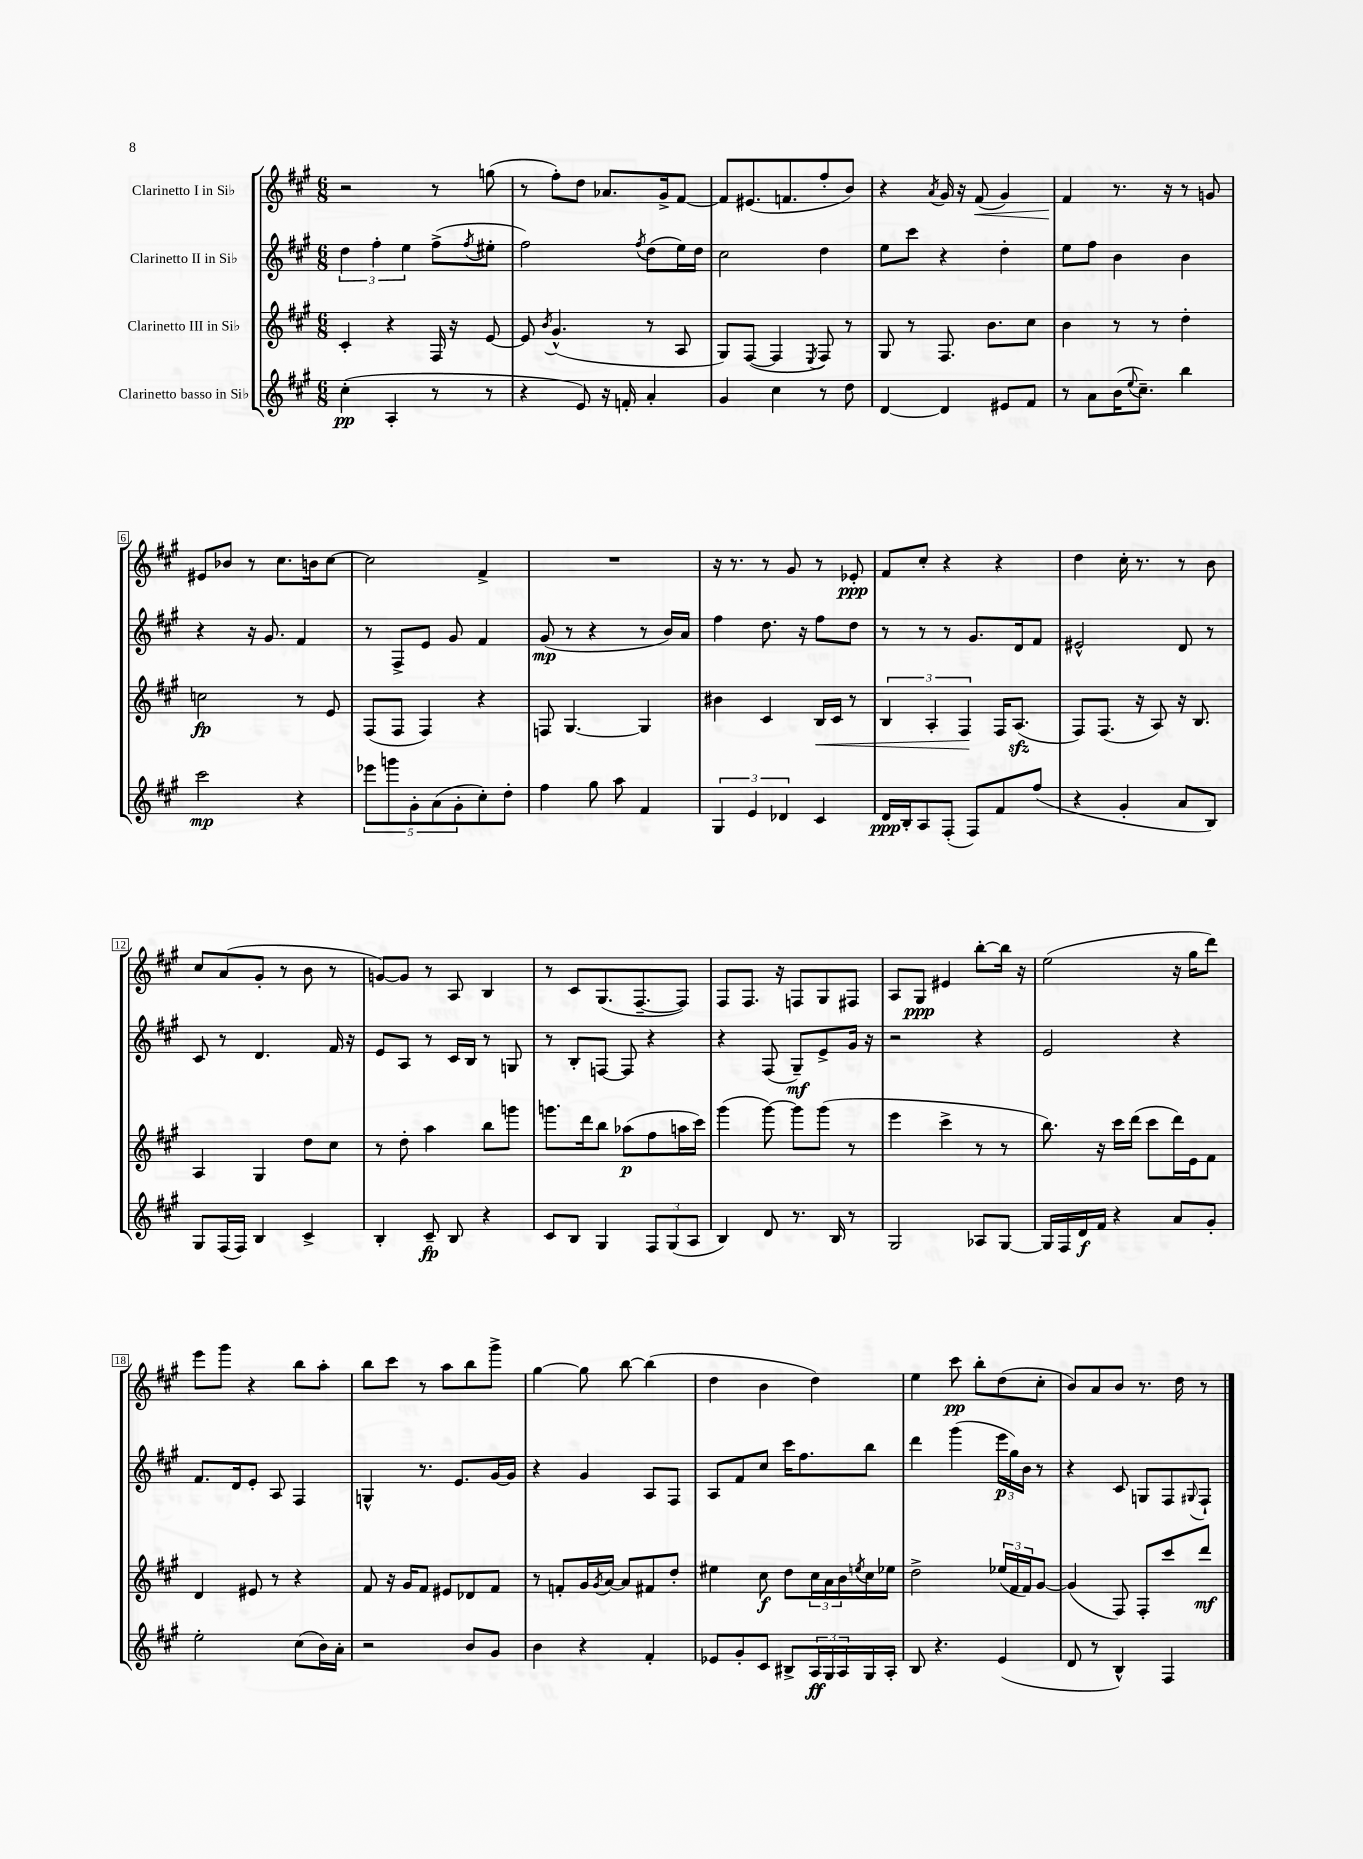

**kern	**dynam	**kern	**dynam	**kern	**dynam	**kern	**dynam
*part4	*part4	*part3	*part3	*part2	*part2	*part1	*part1
*staff4	*staff4	*staff3	*staff3	*staff2	*staff2	*staff1	*staff1
*I"Clarinetto basso in Si♭	*	*I"Clarinetto III in Si♭	*	*I"Clarinetto II in Si♭	*	*I"Clarinetto I in Si♭	*
*clefG2	*	*clefG2	*	*clefG2	*	*clefG2	*
*k[f#c#g#]	*	*k[f#c#g#]	*	*k[f#c#g#]	*	*k[f#c#g#]	*
*M6/8	*	*M6/8	*	*M6/8	*	*M6/8	*
=1	=1	=1	=1	=1	=1	=1	=1
(4cc#'\	pp	4c#'/	.	6dd\	.	2r	.
.	.	.	.	6ff#'\	.	.	.
4A'/	.	4r	.	.	.	.	.
.	.	.	.	6ee\	.	.	.
8r	.	16F#/	.	(8ff#^\L	.	8r	.
.	.	16r	.	.	.	.	.
.	.	.	.	8qff#/	.	.	.
8r	.	[8e/	.	8ee#X'\J	.	(8ggn\	.
=2	=2	=2	=2	=2	=2	=2	=2
4r	.	8e/]	.	2ff#\)	.	8r	.
.	.	8qb/	.	.	.	.	.
.	.	(4.g#^^/	.	.	.	8ff#'\L)	.
8e/)	.	.	.	.	.	8dd\J	.
16r	.	.	.	.	.	8.a-X/L	.
16fn'/	.	.	.	.	.	.	.
.	.	.	.	8qff#/	.	.	.
4a'/	.	8r	.	(8dd\L	.	.	.
.	.	.	.	.	.	16g#^/k	.
.	.	8A/	.	16ee\L)	.	[8f#/J	.
.	.	.	.	16dd\JJ	.	.	.
=3	=3	=3	=3	=3	=3	=3	=3
4g#/	.	8G#/L)	.	2cc#\	.	8f#/L]	.
.	.	([8F#/J	.	.	.	(8.e#X/	.
4cc#\	.	4F#/]	.	.	.	.	.
.	.	.	.	.	.	8.fn/	.
.	.	8qE/	.	.	.	.	.
8r	.	8F#/)	.	4dd\	.	8ff#'/	.
8dd\	.	8r	.	.	.	8b/J)	.
=4	=4	=4	=4	=4	=4	=4	=4
[4d/	.	8G#/	.	8ee\L	.	4r	.
.	.	8r	.	8ccc#\J	.	.	.
.	.	.	.	.	.	8qa/	.
4d/]	.	8.F#/	.	4r	.	16g#/	.
.	.	.	.	.	.	16r	.
!	!	!	!	!	!	!	!LO:HP:b
.	.	.	.	.	.	(8f#/	<
.	.	8.b\L	.	.	.	.	.
8e#X/L	.	.	.	4dd'\	.	4g#/)	.
8f#/J	.	8cc#\J	.	.	.	.	.
=5	=5	=5	=5	=5	=5	=5	=5
8r	.	4b\	.	8ee\L	.	4f#/	.
8a\L	.	.	.	8ff#\J	.	.	.
(16b\K	.	8r	.	4b\	.	8.r	[
8qqee/	.	.	.	.	.	.	.
8.cc#~\J)	.	.	.	.	.	.	.
.	.	8r	.	.	.	.	.
.	.	.	.	.	.	16r	.
4bb\	.	4dd'\	.	4b\	.	8r	.
.	.	.	.	.	.	8gn/	.
!!LO:LB:g=z
=6	=6	=6	=6	=6	=6	=6	=6
2ccc#\	mp	2ccn\	fp	4r	.	8e#X/L	.
.	.	.	.	.	.	8b-X/J	.
.	.	.	.	16r	.	8r	.
.	.	.	.	8.g#/	.	.	.
.	.	.	.	.	.	8.cc#\L	.
4r	.	8r	.	4f#/	.	.	.
.	.	.	.	.	.	16bn\k	.
.	.	8e/	.	.	.	[8cc#\J	.
=7	=7	=7	=7	=7	=7	=7	=7
10eee-X\L	.	(8F#/L	.	8r	.	2cc#\]	.
10gggn\	.	.	.	.	.	.	.
.	.	8F#/J	.	8F#^/L	.	.	.
10g#'\	.	.	.	.	.	.	.
.	.	4F#/)	.	8e/J	.	.	.
(10a\	.	.	.	.	.	.	.
.	.	.	.	8g#/	.	.	.
10g#'\	.	.	.	.	.	.	.
8cc#'\)	.	4r	.	4f#/	.	4f#^/	.
8dd'\J	.	.	.	.	.	.	.
=8	=8	=8	=8	=8	=8	=8	=8
4ff#\	.	8Fn/	.	(8g#/	mp	2.r	.
.	.	[4.G#/	.	8r	.	.	.
8gg#\	.	.	.	4r	.	.	.
8aa\	.	.	.	.	.	.	.
4f#/	.	4G#/]	.	8r	.	.	.
.	.	.	.	16b/LL)	.	.	.
.	.	.	.	16a/JJ	.	.	.
=9	=9	=9	=9	=9	=9	=9	=9
6G#/	.	4b#X\	.	4ff#\	.	16r	.
.	.	.	.	.	.	8.r	.
6e/	.	.	.	.	.	.	.
.	.	4c#/	.	8.dd\	.	8r	.
6d-X/	.	.	.	.	.	.	.
.	.	.	.	.	.	8g#/	.
.	.	.	.	16r	.	.	.
!	!	!	!LO:HP:b	!	!	!	!
4c#/	.	16B/LL	<	8ff#\L	.	8r	.
.	.	16c#/JJ	.	.	.	.	.
.	.	8r	.	8dd\J	.	8e-X'/	ppp
=10	=10	=10	=10	=10	=10	=10	=10
16d/LL	ppp	6B/	.	8r	.	8f#/L	.
16B'/J	.	.	.	.	.	.	.
8A/	.	.	.	8r	.	8cc#'/J	.
.	.	6A'/	.	.	.	.	.
(8F#'/J	.	.	.	8r	.	4r	.
.	.	6F#/	.	.	.	.	.
8F#/L)	.	.	.	8.g#/L	.	.	.
8f#/	.	16F#/KL	[	.	.	4r	.
.	.	(8.Azz/J	.	16d/k	.	.	.
(8ff#/J	.	.	.	8f#/J	.	.	.
=11	=11	=11	=11	=11	=11	=11	=11
4r	.	8F#/L)	.	2e#X^^/	.	4dd\	.
.	.	(8.F#/J	.	.	.	.	.
4g#'/	.	.	.	.	.	16cc#'\	.
.	.	16r	.	.	.	8.r	.
.	.	8A/)	.	.	.	.	.
8a/L	.	16r	.	8d/	.	8r	.
.	.	8.B/	.	.	.	.	.
8B/J)	.	.	.	8r	.	8b\	.
!!LO:LB:g=z
=12	=12	=12	=12	=12	=12	=12	=12
8G#/L	.	4A/	.	8c#/	.	8cc#/L	.
(16F#/L	.	.	.	8r	.	(8a/	.
16F#/JJ)	.	.	.	.	.	.	.
4B/	.	4G#/	.	4.d/	.	8g#'/J	.
.	.	.	.	.	.	8r	.
4c#^/	.	8dd\L	.	.	.	8b\	.
.	.	8cc#\J	.	16f#/	.	8r	.
.	.	.	.	16r	.	.	.
=13	=13	=13	=13	=13	=13	=13	=13
4B'/	.	8r	.	8e/L	.	[8gn/L)	.
.	.	8dd'\	.	8A/J	.	8g/J]	.
8c#~/	fp	4aa\	.	8r	.	8r	.
8B/	.	.	.	16c#/LL	.	8A/	.
.	.	.	.	16B/JJ	.	.	.
4r	.	8bb\L	.	8r	.	4B/	.
.	.	8gggn\J	.	8Gn/	.	.	.
=14	=14	=14	=14	=14	=14	=14	=14
8c#/L	.	8.gggn\L	.	8r	.	8r	.
8B/J	.	.	.	8B'/L	.	8c#/L	.
.	.	16ddd\k	.	.	.	.	.
4G#/	.	8bb\J	.	[8Fn/J	.	(8.G#/	.
.	.	(8aa-X\L	p	8F/]	.	.	.
.	.	.	.	.	.	[8.F#~/	.
12F#/L	.	8ff#\	.	4r	.	.	.
(12G#/	.	.	.	.	.	.	.
.	.	16aan\L	.	.	.	8F#/J])	.
12A/J	.	.	.	.	.	.	.
.	.	16ccc#\JJ)	.	.	.	.	.
=15	=15	=15	=15	=15	=15	=15	=15
4B/)	.	(4ggg#\	.	4r	.	8F#/L	.
.	.	.	.	.	.	8.F#/J	.
8d/	.	[8ggg#\)	.	(8F#/	.	.	.
.	.	.	.	.	.	16r	.
8.r	.	8ggg#\L]	.	8G#~/L)	mf	8Fn/L	.
.	.	(8ggg#\J	.	8e^/	.	8G#/	.
16B/	.	.	.	.	.	.	.
8r	.	8r	.	16g#/Jk	.	8F#X/J	.
.	.	.	.	16r	.	.	.
=16	=16	=16	=16	=16	=16	=16	=16
2G#/	.	4eee\	.	2r	.	8A/L	.
.	.	.	.	.	.	8G#/J	ppp
.	.	4ccc#^\	.	.	.	4e#X/	.
8A-X/L	.	8r	.	4r	.	[8bb'\L	.
[8G#/J	.	8r	.	.	.	16bb\Jk]	.
.	.	.	.	.	.	16r	.
=17	=17	=17	=17	=17	=17	=17	=17
16G#/LL]	.	8.bb\)	.	2e/	.	(2ee\	.
16F#/	.	.	.	.	.	.	.
16d/	f	.	.	.	.	.	.
16f#/JJ	.	16r	.	.	.	.	.
4r	.	16ccc#\LL	.	.	.	.	.
.	.	(16ddd\JJ	.	.	.	.	.
.	.	8ccc#\L	.	.	.	.	.
8a/L	.	16ddd\L)	.	4r	.	16r	.
.	.	16e\J	.	.	.	16gg#\KL	.
8g#'/J	.	8f#\J	.	.	.	8ddd\J)	.
!!LO:LB:g=z
=18	=18	=18	=18	=18	=18	=18	=18
2ee'\	.	4d/	.	8.f#/L	.	8eee\L	.
.	.	.	.	.	.	8ggg#\J	.
.	.	.	.	16d/k	.	.	.
.	.	8e#X/	.	8e'/J	.	4r	.
.	.	8r	.	8A/	.	.	.
(8cc#\L	.	4r	.	4F#/	.	8bb\L	.
16b\L)	.	.	.	.	.	8aa'\J	.
16a'\JJ	.	.	.	.	.	.	.
=19	=19	=19	=19	=19	=19	=19	=19
2r	.	8f#/	.	4Gn^^/	.	8bb\L	.
.	.	16r	.	.	.	8ccc#\J	.
.	.	16g#/KL	.	.	.	.	.
.	.	8f#/J	.	8.r	.	8r	.
.	.	8e#X/L	.	.	.	8aa\L	.
.	.	.	.	8.e/L	.	.	.
8b/L	.	8d-X/	.	.	.	8bb\	.
8g#/J	.	8f#/J	.	[16g#/L	.	8ggg#^\J	.
.	.	.	.	16g#/JJ]	.	.	.
=20	=20	=20	=20	=20	=20	=20	=20
4b\	.	8r	.	4r	.	[4gg#\	.
.	.	8fn'/L	.	.	.	.	.
4r	.	16g#/L	.	4g#/	.	8gg#\]	.
.	.	8qg#/	.	.	.	.	.
.	.	[16a/JJ	.	.	.	.	.
.	.	8a/L]	.	.	.	[8bb\	.
4f#'/	.	8f#X/	.	8A/L	.	(4bb\]	.
.	.	8dd'/J	.	8F#/J	.	.	.
=21	=21	=21	=21	=21	=21	=21	=21
8e-X/L	.	4ee#X\	.	8A/L	.	4dd\	.
8g#'/	.	.	.	8f#/	.	.	.
8c#/J	.	8cc#\	f	8cc#/J	.	4b\	.
8B#X^/L	.	8dd\L	.	16ccc#\KL	.	.	.
.	.	.	.	8.ff#\	.	.	.
24A/L	ff	24cc#\L	.	.	.	4dd\)	.
24G#/	.	24a\	.	.	.	.	.
24A/	.	24b\	.	.	.	.	.
.	.	8qeen/	.	.	.	.	.
16G#/	.	16cc#\	.	8bb\J	.	.	.
16A'/JJ	.	16ee-X\JJ	.	.	.	.	.
=22	=22	=22	=22	=22	=22	=22	=22
8B/	.	2dd^\	.	4ddd\	.	4ee\	.
4.r	.	.	.	.	.	.	.
.	.	.	.	(4ggg#\	.	8ccc#\	pp
.	.	.	.	.	.	8bb'\L	.
(4e/	.	(24ee-X/LL	.	24eee\LL	p	(8dd\	.
.	.	24f#/	.	24gg#\)	.	.	.
.	.	24f#/J)	.	24b\JJ	.	.	.
.	.	[8g#/J	.	8r	.	8cc#'\J	.
=23	=23	=23	=23	=23	=23	=23	=23
8d/	.	(4g#/]	.	4r	.	8b/L)	.
8r	.	.	.	.	.	8a/	.
4B^^/)	.	8F#/)	.	8c#/	.	8b/J	.
.	.	8F#'/L	.	8Gn/L	.	8.r	.
4F#/	.	8ccc#/	.	8F#/	.	.	.
.	.	.	.	.	.	16dd\	.
.	.	.	.	8qqG#X/	.	.	.
.	.	8ddd/J	mf	8F#`/J	.	8r	.
==	==	==	==	==	==	==	==
*-	*-	*-	*-	*-	*-	*-	*-
